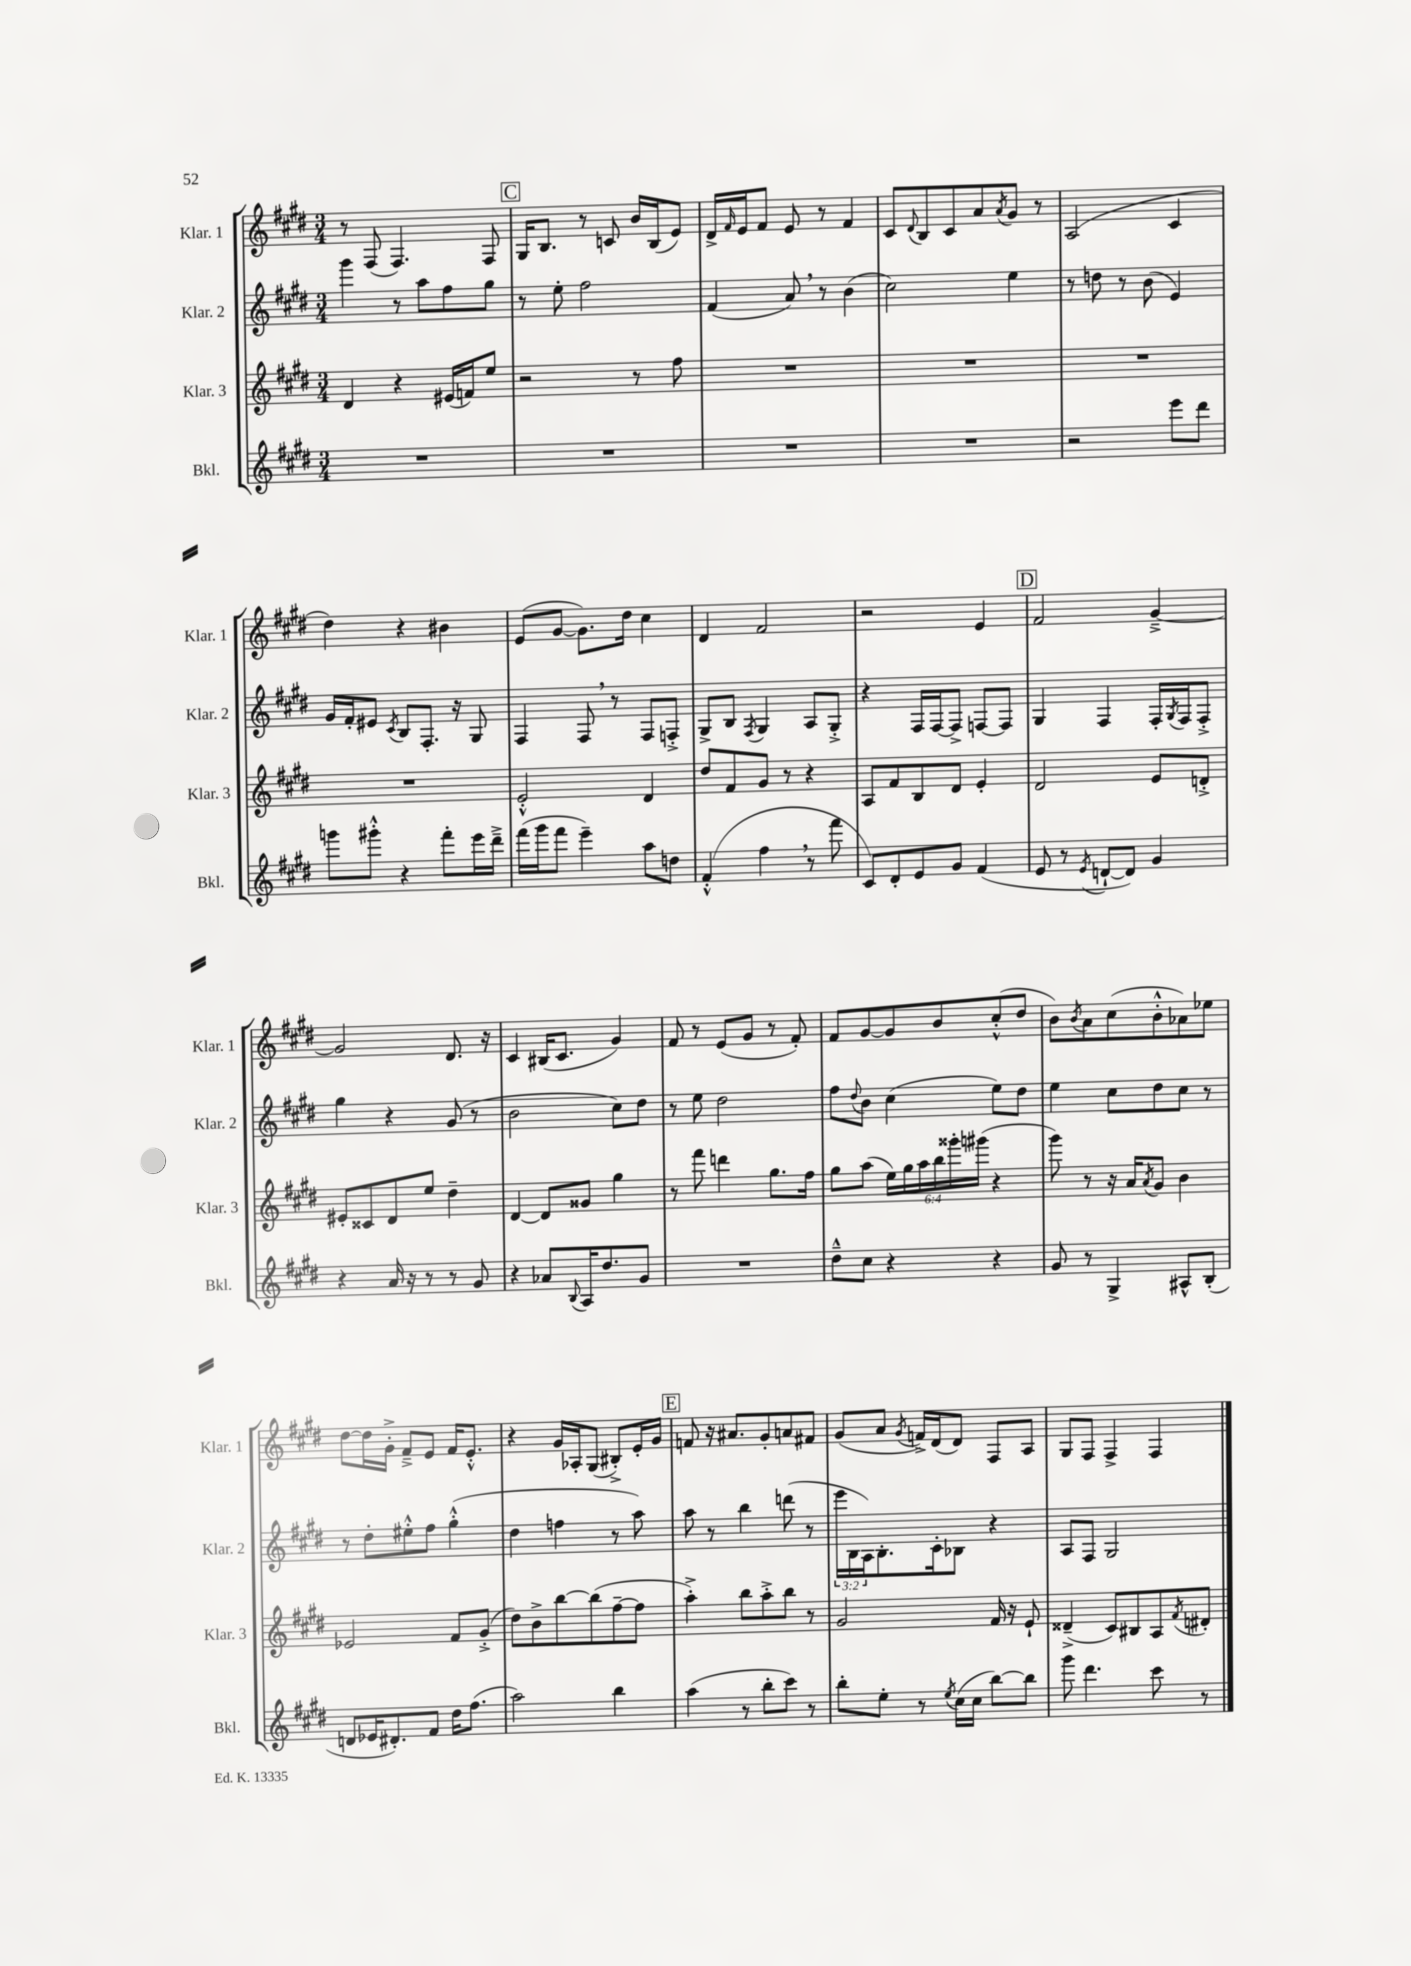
<<
\new StaffGroup <<
\new Staff = "s0" \with { instrumentName = "Klar. 1" shortInstrumentName = "Klar. 1" } {
    \clef treble \key e \major \numericTimeSignature \time 3/4
    r8 fis8( fis4.) fis8 |
    \mark \markup { \box "C" } gis16 b8. r8 c'8 b'16 b16( e'8) |
    dis'16-> \grace { fis'16 } e'16 fis'8 e'8 r8 fis'4 |
    cis'8 \appoggiatura { dis'8 } b8 cis'8 a'8 \acciaccatura { a'8 } gis'8 r8 |
    a2( cis'4 |
    dis''4) r4 bis'4 |
    e'8( gis'8~ gis'8.) dis''16 cis''4 |
    dis'4 fis'2 |
    r2 e'4 |
    \mark \markup { \box "D" } fis'2 gis'4~---> |
    gis'2 dis'8. r16 |
    cis'4 bis16( cis'8. gis'4) |
    fis'8 r8 e'8( gis'8 r8 fis'8-.) |
    fis'8 gis'8~ gis'8 b'8 cis''8-.-^( dis''8 |
    b'8) \acciaccatura { b'8 } a'8 cis''8( b'8-.-^ aes'8) ees''8 |
    dis''8~ dis''16 gis'16-.-> fis'8---> e'8 fis'16 e'8.-.-^ |
    r4 gis'16 aes16-. gis8( bis8-.->) e'16-. gis'16 |
    \mark \markup { \box "E" } f'8 r16 ais'8. gis'8-. a'8 fis'8 |
    gis'8( a'8 \acciaccatura { gis'8 } f'16->) dis'16( dis'8) fis8 a8 |
    gis8 fis8 fis4-> fis4 \bar "|." |
}
\new Staff = "s1" \with { instrumentName = "Klar. 2" shortInstrumentName = "Klar. 2" } {
    \clef treble \key e \major \numericTimeSignature \time 3/4 \override Staff.TupletNumber.text = #tuplet-number::calc-fraction-text
    gis'''4 r8 a''8 fis''8 gis''8 |
    \mark \markup { \box "C" } r8 e''8-. fis''2 |
    fis'4( a'8) \breathe r8 b'4( |
    cis''2) e''4 |
    r8 d''8 r8 b'8( e'4) |
    gis'16 fis'16-. eis'8 \acciaccatura { cis'8 } b8 fis8.-. r16 gis8 |
    fis4 fis8 \breathe r8 fis8 f8-.-> |
    gis8-> b8 \acciaccatura { fis8 } gis4 a8 gis8-.-> |
    r4 fis16 fis16~ fis8-> f8~ f8 |
    \mark \markup { \box "D" } gis4 fis4 fis16-. \acciaccatura { gis8 } fis16 fis8-.-> |
    gis''4 r4 gis'8( r8 |
    b'2 cis''8) dis''8 |
    r8 e''8 dis''2 |
    fis''8 \appoggiatura { dis''8 } b'8 cis''4( e''8) dis''8 |
    e''4 cis''8 dis''8 cis''8 r8 |
    r8 dis''8-. eis''8-.-^ fis''8 gis''4-.-^( |
    dis''4 f''4 r8 a''8) |
    \mark \markup { \box "E" } a''8 r8 b''4 d'''8( r8 |
    \tuplet 3/2 { e'''16 b16 a16) } b8.-. cis'16-. bes8 r4 |
    a8 fis8 gis2 \bar "|." |
}
\new Staff = "s2" \with { instrumentName = "Klar. 3" shortInstrumentName = "Klar. 3" } {
    \clef treble \key e \major \numericTimeSignature \time 3/4 \override Staff.TupletNumber.text = #tuplet-number::calc-fraction-text
    dis'4 r4 eis'16( f'16) e''8 |
    \mark \markup { \box "C" } r2 r8 fis''8 |
    R2. |
    R2. |
    R2. |
    R2. |
    e'2-.-^ dis'4 |
    dis''8 fis'8 gis'8 r8 r4 |
    a8 fis'8 b8 dis'8 e'4-. |
    \mark \markup { \box "D" } dis'2 e'8 d'8-.-> |
    eis'8-. cisis'8 dis'8 e''8 dis''4-- |
    dis'4~ dis'8 gisis'8 gis''4 |
    r8 fis'''8 d'''4 gis''8. fis''16 |
    gis''8 a''8( \tuplet 6/4 { e''16) gis''16 a''16 b''16 gisis'''16-. gis'''16( } r4 |
    gis'''8) r8 r16 a'16 \acciaccatura { a'8 } gis'8 b'4 |
    ees'2 fis'8 gis'8-.->( |
    dis''8) b'8-> b''8~ b''8( fis''8~-- fis''8 |
    \mark \markup { \box "E" } a''4-.->) b''8 a''8-.-> b''8 r8 |
    gis'2 fis'16 r16 e'8-! |
    disis'4--->( cis'8) bis8 a8 \acciaccatura { fis'8 } dis'8-. \bar "|." |
}
\new Staff = "s3" \with { instrumentName = "Bkl." shortInstrumentName = "Bkl." } {
    \clef treble \key e \major \numericTimeSignature \time 3/4
    R2. |
    \mark \markup { \box "C" } R2. |
    R2. |
    R2. |
    r2 e'''8 dis'''8 |
    g'''8 gis'''8-.-^ r4 fis'''8-. e'''16 dis'''16---> |
    fis'''16( gis'''16 fis'''8 e'''4--) a''8 d''8 |
    fis'4-.-^( fis''4 \breathe r8 fis'''8 |
    cis'8) dis'8-. e'8 gis'8 fis'4( |
    \mark \markup { \box "D" } e'8 r8 \acciaccatura { e'8 } d'8~-! d'8) gis'4 |
    r4 a'16 r16 r8 r8 gis'8 |
    r4 aes'8 \appoggiatura { b8 } a16 dis''8. gis'8 |
    R2. |
    dis''8---^ cis''8 r4 r4 |
    gis'8 r8 gis4-> ais8-^ b8-.( |
    d'8 ees'16 dis'8.-.) fis'8 dis''16 fis''8.( |
    a''2) b''4 |
    \mark \markup { \box "E" } a''4( r8 b''8-. cis'''8) r8 |
    b''8-. e''8-. r8 \acciaccatura { e''8 } cis''16( cis''16 b''8~) b''8 |
    gis'''8 dis'''4. cis'''8 r8 \bar "|." |
}
>>
>>
\layout { \context { \Score \remove "Bar_number_engraver" } }
